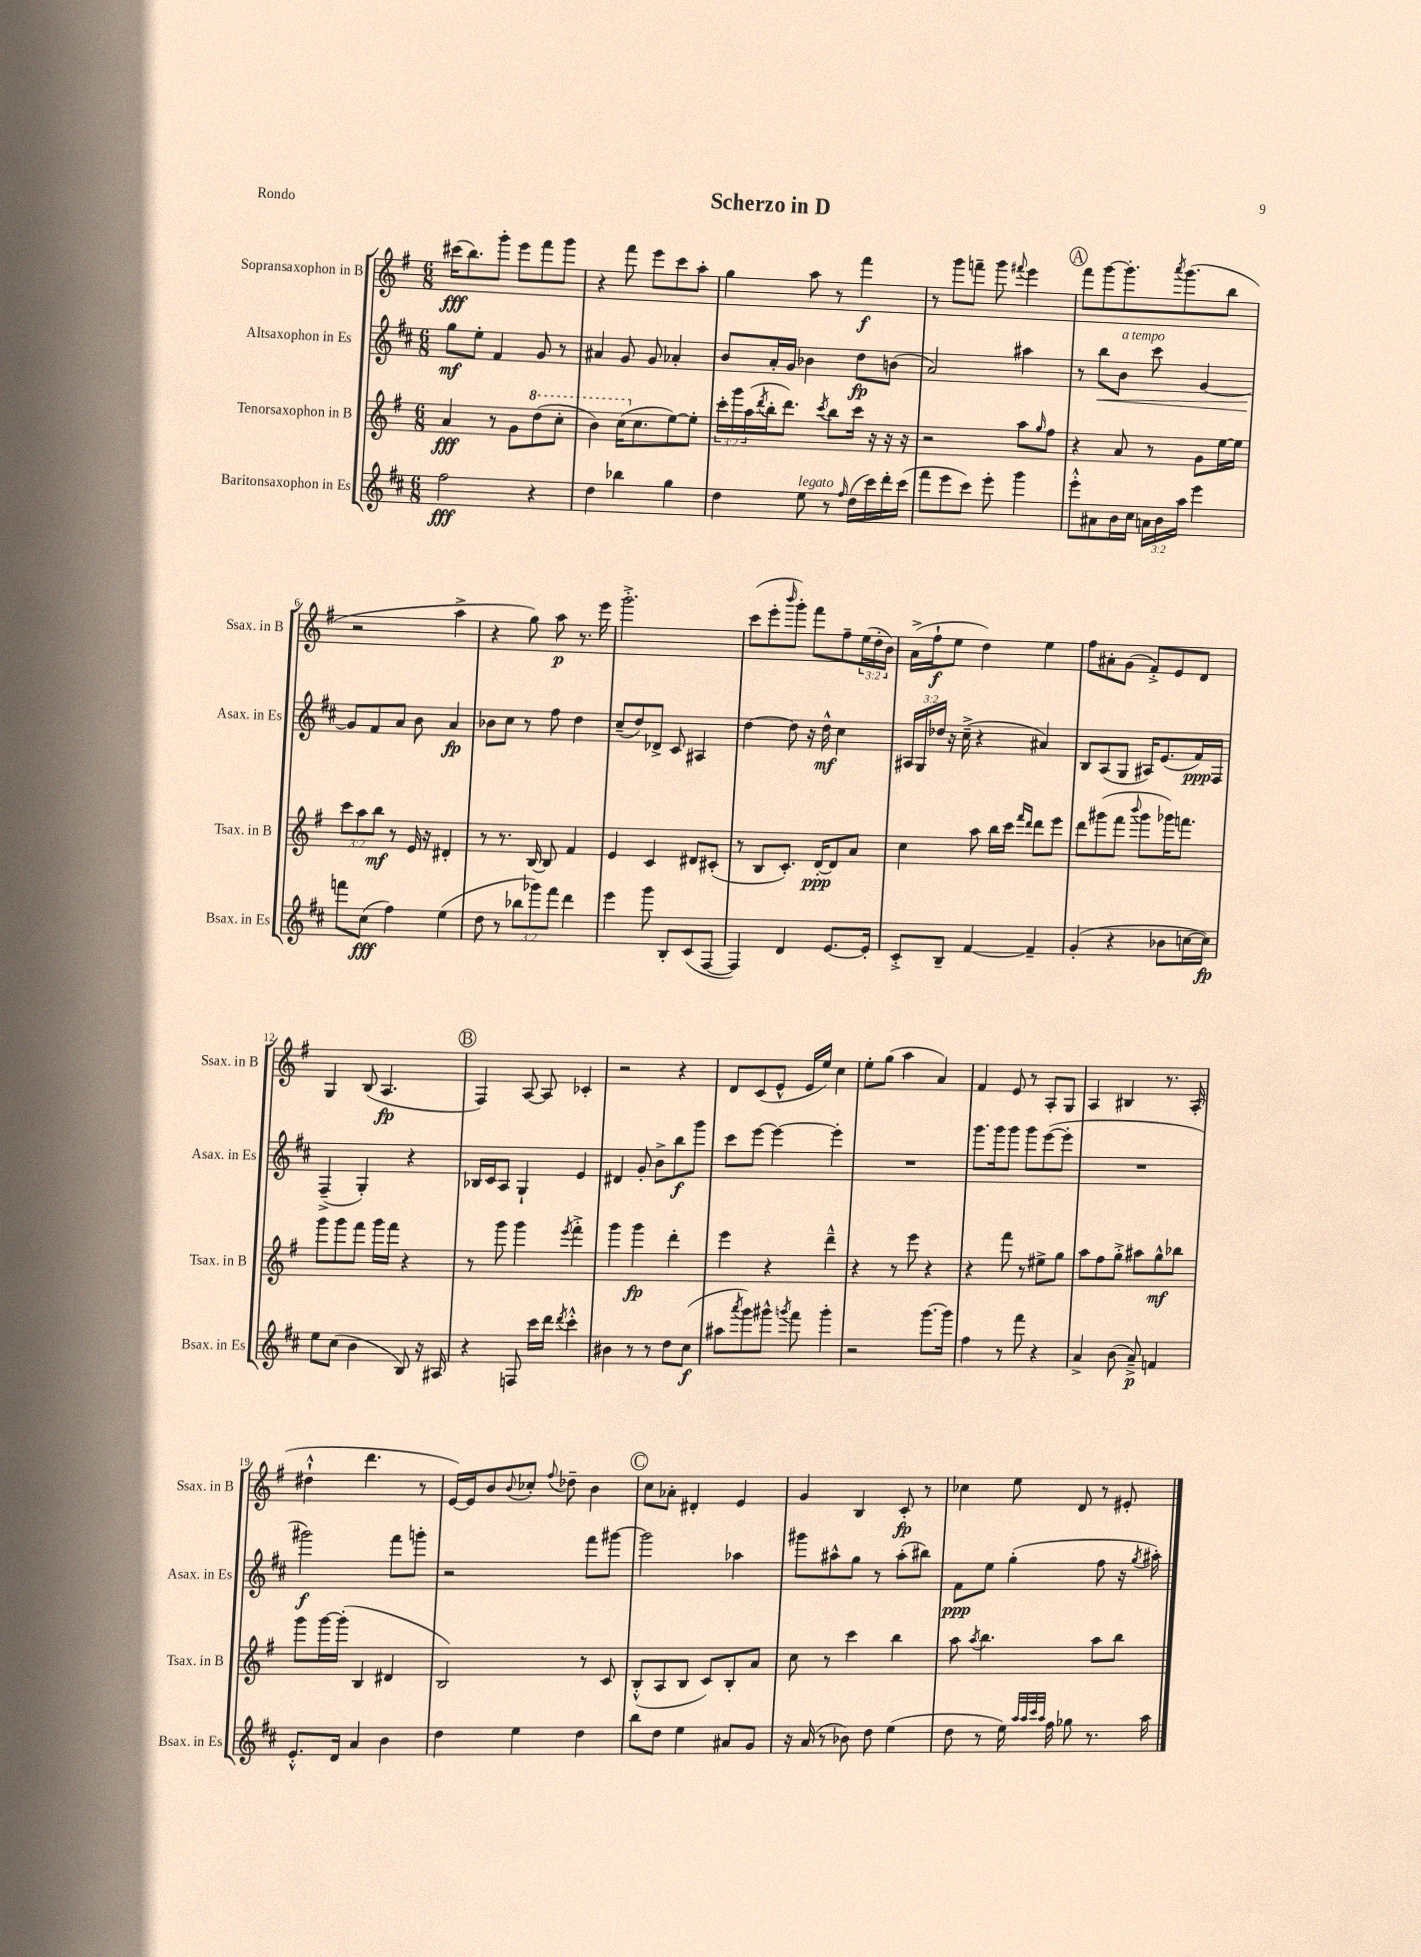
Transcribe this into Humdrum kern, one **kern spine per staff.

**kern	**dynam	**kern	**dynam	**kern	**dynam	**kern	**dynam
*part4	*part4	*part3	*part3	*part2	*part2	*part1	*part1
*staff4	*staff4	*staff3	*staff3	*staff2	*staff2	*staff1	*staff1
*I"Baritonsaxophon in Es	*	*I"Tenorsaxophon in B	*	*I"Altsaxophon in Es	*	*I"Sopransaxophon in B	*
*I'Bsax. in Es	*	*I'Tsax. in B	*	*I'Asax. in Es	*	*I'Ssax. in B	*
*clefG2	*	*clefG2	*	*clefG2	*	*clefG2	*
*k[f#c#]	*	*k[f#]	*	*k[f#c#]	*	*k[f#]	*
*M6/8	*	*M6/8	*	*M6/8	*	*M6/8	*
=1	=1	=1	=1	=1	=1	=1	=1
2ff#\	fff	4a/	fff	8gg\L	mf	(16ccc#X\KL	fff
.	.	.	.	.	.	8.bb\)	.
.	.	.	.	8ee'\J	.	.	.
.	.	8r	.	4f#/	.	8ggg'\J	.
.	.	8g\L	.	.	.	8eee\L	.
*	*	*8va	*	*	*	*	*
4r	.	(8ddd\	.	8g/	.	8fff#\	.
.	.	8ccc'\J	.	8r	.	8ggg\J	.
=2	=2	=2	=2	=2	=2	=2	=2
4dd\	.	4bb\)	.	4a#X/	.	4r	.
4bb-X\	.	(16ccc\KL	.	8g/	.	8fff#\	.
*	*	*X8va	*	*	*	*	*
.	.	8.cc\	.	.	.	.	.
.	.	.	.	8g/	.	8eee\L	.
4gg\	.	[8ee\)	.	4a-X'/	.	8ccc\	.
.	.	8ee'\J]	.	.	.	8aa'\J	.
=3	=3	=3	=3	=3	=3	=3	=3
4dd\	.	24ccc'\LL	.	8b/L	.	4gg\	.
.	.	24ggg\	.	.	.	.	.
.	.	(24aa\	.	.	.	.	.
.	.	8qddd/	.	.	.	.	.
.	.	16bb'\J	.	16a'/L	.	.	.
.	.	8.ddd\J)	.	16g/JJ	.	.	.
!LO:TX:a:i:t=legato	!	!	!	!	!	!	!
8ee\	.	.	.	4b-X\	.	8aa\	.
.	.	8qccc/	.	.	.	.	.
8r	.	8bb\L	.	.	.	8r	.
16qqff#/	.	.	.	.	.	.	.
(16dd\LL	.	16ccc\Jk	.	8dd\L	fp	4fff#\	f
16ccc#\)	.	16r	.	.	.	.	.
16ddd'\	.	16r	.	(8bn\J	.	.	.
(16ccc#\JJ	.	16r	.	.	.	.	.
=4	=4	=4	=4	=4	=4	=4	=4
8fff#\L	.	2r	.	2a/)	.	8r	.
8eee\	.	.	.	.	.	8ggg\L	.
8ccc#\J)	.	.	.	.	.	8fffn~\J	.
8eee'\	.	.	.	.	.	8ggg\	.
.	.	.	.	.	.	8qqfff#X/	.
4ggg\	.	8aa\L	.	4aa#X\	.	4eee\	.
.	.	16qqgg/	.	.	.	.	.
.	.	8ff#\J	.	.	.	.	.
!!LO:REH:place=s1:t=A
=5	=5	=5	=5	=5	=5	=5	=5
8eee'^^\L	.	4r	.	8r	.	8fff#\L	.
!	!	!	!	!	!LO:HP:b	!	!
8a#X\	.	.	.	8bb\L	<	[8ggg\	.
!	!	!	!	!LO:TX:a:i:t=a tempo	!	!	!
16b\L	.	8a/	.	8b\J	.	8.ggg'\]	.
16cc#\JJ	.	.	.	.	.	.	.
24an\LL	.	8r	.	8ccc#\	.	.	.
24b\	.	.	.	.	.	.	.
.	.	.	.	.	.	8qaaa/	.
.	.	.	.	.	.	(8.ggg\	.
24aa\JJ	.	.	.	.	.	.	.
4eee\	.	8g\L	.	[4g/	.	.	.
.	.	[16ee\L	.	.	.	8bb\J	.
.	.	16ee\JJ]	.	.	.	.	.
!!LO:LB:g=z
=6	=6	=6	=6	=6	=6	=6	=6
8fffn\L	.	12ccc\L	.	8g/L]	.	2r	.
.	.	12aa\	.	.	.	.	.
(8cc#\J	fff	.	.	8f#/	[	.	.
.	.	12bb\J	mf	.	.	.	.
4ff#\)	.	8r	.	8a/J	.	.	.
.	.	16e/	.	8b\	.	.	.
.	.	16r	.	.	.	.	.
(4ee\	.	4d#X'/	.	4a/	fp	4aa^\	.
=7	=7	=7	=7	=7	=7	=7	=7
8dd\	.	8r	.	8b-X\L	.	4r	.
8r	.	8.r	.	8cc#\J	.	.	.
12bb-X\L	.	.	.	8r	.	8gg\)	.
.	.	[16B/	.	.	.	.	.
12ggg-X\)	.	.	.	.	.	.	.
.	.	8B/]	.	8ff#\	.	8aa\	p
12fff#\J	.	.	.	.	.	.	.
4ddd\	.	4f#/	.	4dd\	.	8.r	.
.	.	.	.	.	.	16eee\	.
=8	=8	=8	=8	=8	=8	=8	=8
4eee\	.	4e/	.	(8cc#~/L	.	2.ggg'^\	.
.	.	.	.	8dd/)	.	.	.
8ggg\	.	4c/	.	8d-X^/J	.	.	.
8B'/L	.	.	.	8c#/	.	.	.
(8c#/	.	8d#X/L	.	4A#X/	.	.	.
[8F#/J	.	(8c#X'/J	.	.	.	.	.
=9	=9	=9	=9	=9	=9	=9	=9
4F#/])	.	8r	.	[4dd\	.	(8ccc\L	.
.	.	8B/L	.	.	.	8eee'\	.
.	.	.	.	.	.	16qqbbb/	.
4d/	.	8.c'/J)	.	8dd\]	.	8ggg'\J)	.
.	.	.	.	16r	.	8fff#\L	.
.	.	[16d'/KL	ppp	16dd^^\	mf	.	.
[8.e/L	.	8d/]	.	4cc#\	.	8ff#~\	.
.	.	8a/J	.	.	.	(24ee\L	.
.	.	.	.	.	.	24dd'\	.
16e'/Jk]	.	.	.	.	.	.	.
.	.	.	.	.	.	24b\JJ)	.
=10	=10	=10	=10	=10	=10	=10	=10
8c#'^/L	.	4cc\	.	24A#X/LL	.	(16a^\LL	.
.	.	.	.	24G/	.	.	.
.	.	.	.	.	.	16ff#`\J	f
.	.	.	.	24dd-X/JJ	.	.	.
8B~/J	.	.	.	16r	.	8ee\J	.
.	.	.	.	(16cc#~^\	.	.	.
[4f#/	.	8aa\	.	4r	.	4dd\)	.
.	.	16bb\LL	.	.	.	.	.
.	.	16ccc\JJ	.	.	.	.	.
.	.	16qqfff#/LL	.	.	.	.	.
.	.	16qqddd/JJ	.	.	.	.	.
4f#~/]	.	8ddd\L	.	4a#X/)	.	4ee\	.
.	.	8eee\J	.	.	.	.	.
=11	=11	=11	=11	=11	=11	=11	=11
(4g'/	.	8ddd\L	.	8B/L	.	8ff#\L	.
.	.	(8ggg#X\	.	(8A/	.	8a#X'\	.
4r	.	8fff#\J	.	8G/J	.	(8g\J	.
.	.	8qqbbb/	.	.	.	.	.
.	.	8ggg#\L	.	16A#X/KL)	.	8f#'^/L)	.
.	.	.	.	(8.e/	.	.	.
8b-X\L	.	16ggg-X\K)	.	.	.	8e/	.
.	.	8.fffn\J	.	.	.	.	.
[16ccn\L	.	.	.	16f#/L)	ppp	8d/J	.
16cc\JJ])	fp	.	.	16F#/JJ	.	.	.
!!LO:LB:g=z
=12	=12	=12	=12	=12	=12	=12	=12
8ee\L	.	8ggg\L	.	(4F#~^/	.	4G/	.
(8cc#\J	.	8ggg\	.	.	.	.	.
4b\	.	8fff#\J	.	4G'/)	.	(8B/	.
.	.	16ggg\LL	.	.	.	4.A/	fp
.	.	16fff#\JJ	.	.	.	.	.
8B/)	.	4r	.	4r	.	.	.
16r	.	.	.	.	.	.	.
16A#X/	.	.	.	.	.	.	.
!!LO:REH:place=s1:t=B
=13	=13	=13	=13	=13	=13	=13	=13
4r	.	8r	.	16B-X/LL	.	4F#/)	.
.	.	.	.	16c#/J	.	.	.
.	.	8ggg\	.	8A/J	.	.	.
8Fn/	.	4ggg\	.	4G`/	.	[8A/	.
16ccc#\LL	.	.	.	.	.	8A/]	.
16ddd\JJ	.	.	.	.	.	.	.
8qddd/	.	8qeee/	.	.	.	.	.
4ccc#'^^\	.	4fff#'^\	.	4e/	.	4c-X'/	.
=14	=14	=14	=14	=14	=14	=14	=14
4b#X\	.	4ggg\	.	4d#X/	.	2r	.
8r	.	4ggg\	fp	8g'/	.	.	.
8r	.	.	.	8b^\L	.	.	.
8dd\L	.	4ddd'\	.	8bb\	f	4r	.
(8cc#\J	f	.	.	8ggg\J	.	.	.
=15	=15	=15	=15	=15	=15	=15	=15
8aa#X\L	.	4eee\	.	8ccc#\L	.	8d/L	.
8qaaa/	.	.	.	.	.	.	.
8ggg\)	.	.	.	[8eee\J	.	(8c/	.
8ggg#X^^\J	.	4r	.	4eee\_	.	8e^^/J	.
8qgggn/	.	.	.	.	.	.	.
8fff#\	.	.	.	.	.	16e/LL	.
.	.	.	.	.	.	16ee/JJ)	.
4ggg'\	.	4ddd~^^\	.	4eee'\]	.	4cc\	.
=16	=16	=16	=16	=16	=16	=16	=16
2r	.	4r	.	2.r	.	8ee'\L	.
.	.	.	.	.	.	(8gg\J	.
.	.	8r	.	.	.	4aa\	.
.	.	8eee\	.	.	.	.	.
[8.ggg\L	.	4r	.	.	.	4a/)	.
16ggg\Jk]	.	.	.	.	.	.	.
=17	=17	=17	=17	=17	=17	=17	=17
4ff#\	.	4r	.	8.ggg\L	.	4f#/	.
.	.	.	.	16ggg\k	.	.	.
8r	.	8fff#\	.	8ggg\J	.	8e/	.
8fff#\	.	8r	.	8ggg\L	.	8r	.
4r	.	8ee#X^\L	.	([8eee\	.	8A'/L	.
.	.	8gg\J	.	8eee'\J]	.	8G/J	.
=18	=18	=18	=18	=18	=18	=18	=18
4a^/	.	8aa\L	.	2.r	.	4A/	.
.	.	8ff#\	.	.	.	.	.
(8b\	.	8gg'^\J	.	.	.	4B#X/	.
8a~^/)	p	8aa#X\L	.	.	.	.	.
4fn/	.	8gg^^\	mf	.	.	8.r	.
.	.	8bb-X\J	.	.	.	.	.
.	.	.	.	.	.	(16A'/	.
!!LO:LB:g=z
=19	=19	=19	=19	=19	=19	=19	=19
8.e'^^/L	.	8ggg\L	.	2ggg#X\)	f	4dd#X`^^\	.
.	.	[16ggg\L	.	.	.	.	.
16d/Jk	.	(16ggg'\JJ]	.	.	.	.	.
4a/	.	4B/	.	.	.	4.ddd\	.
4b\	.	4d#X/	.	8fff#\L	.	.	.
.	.	.	.	8gggn'\J	.	8r	.
=20	=20	=20	=20	=20	=20	=20	=20
4dd\	.	2B/)	.	2r	.	[16e/LL)	.
.	.	.	.	.	.	16e/J]	.
.	.	.	.	.	.	8b/	.
.	.	.	.	.	.	8qqb/	.
4ee\	.	.	.	.	.	8cc-X'/J	.
.	.	.	.	.	.	8qqff#/	.
.	.	.	.	.	.	8dd-X~\	.
4dd\	.	8r	.	8fff#\L	.	4b\	.
.	.	8c/	.	[8ggg#X\J	.	.	.
!!LO:REH:place=s1:t=C
=21	=21	=21	=21	=21	=21	=21	=21
8bb\L	.	(8B'^^/L	.	2ggg#\]	.	8cc\L	.
8dd\J	.	8A/	.	.	.	8a-X'\J	.
4ee\	.	8B/J	.	.	.	4d#X'/	.
.	.	8c/L)	.	.	.	.	.
8a#X/L	.	8B'/	.	4aa-X\	.	4e/	.
8g/J	.	8a/J	.	.	.	.	.
=22	=22	=22	=22	=22	=22	=22	=22
16r	.	8cc\	.	8ggg#X\L	.	4g/	.
(16a/	.	.	.	.	.	.	.
8r	.	8r	.	8aa#X^^\	.	.	.
8b-X\)	.	4ccc\	.	8gg\J	.	4B/	.
8dd\	.	.	.	8r	.	.	.
(4ee\	.	4bb\	.	(8aa#'\L	.	8c'/	fp
.	.	.	.	8bb#X\J)	.	8r	.
=23	=23	=23	=23	=23	=23	=23	=23
8dd\	.	8aa\	.	8f#\L	ppp	4cc-X\	.
.	.	8qaa/	.	.	.	.	.
8r	.	4.bb\	.	8ee\J	.	.	.
16ee\)	.	.	.	(4gg'\	.	8ee\	.
32qqaa/LLL	.	.	.	.	.	.	.
32qqaa/	.	.	.	.	.	.	.
32qqccc#/	.	.	.	.	.	.	.
32qqaa/JJJ	.	.	.	.	.	.	.
16ff#\	.	.	.	.	.	.	.
8gg-X\	.	.	.	.	.	8d/	.
8.r	.	8aa\L	.	8ff#\	.	8r	.
.	.	8bb\J	.	16r	.	8e#X'/	.
.	.	.	.	8qgg/	.	.	.
16aa\	.	.	.	16aa#X'\)	.	.	.
==	==	==	==	==	==	==	==
*-	*-	*-	*-	*-	*-	*-	*-
